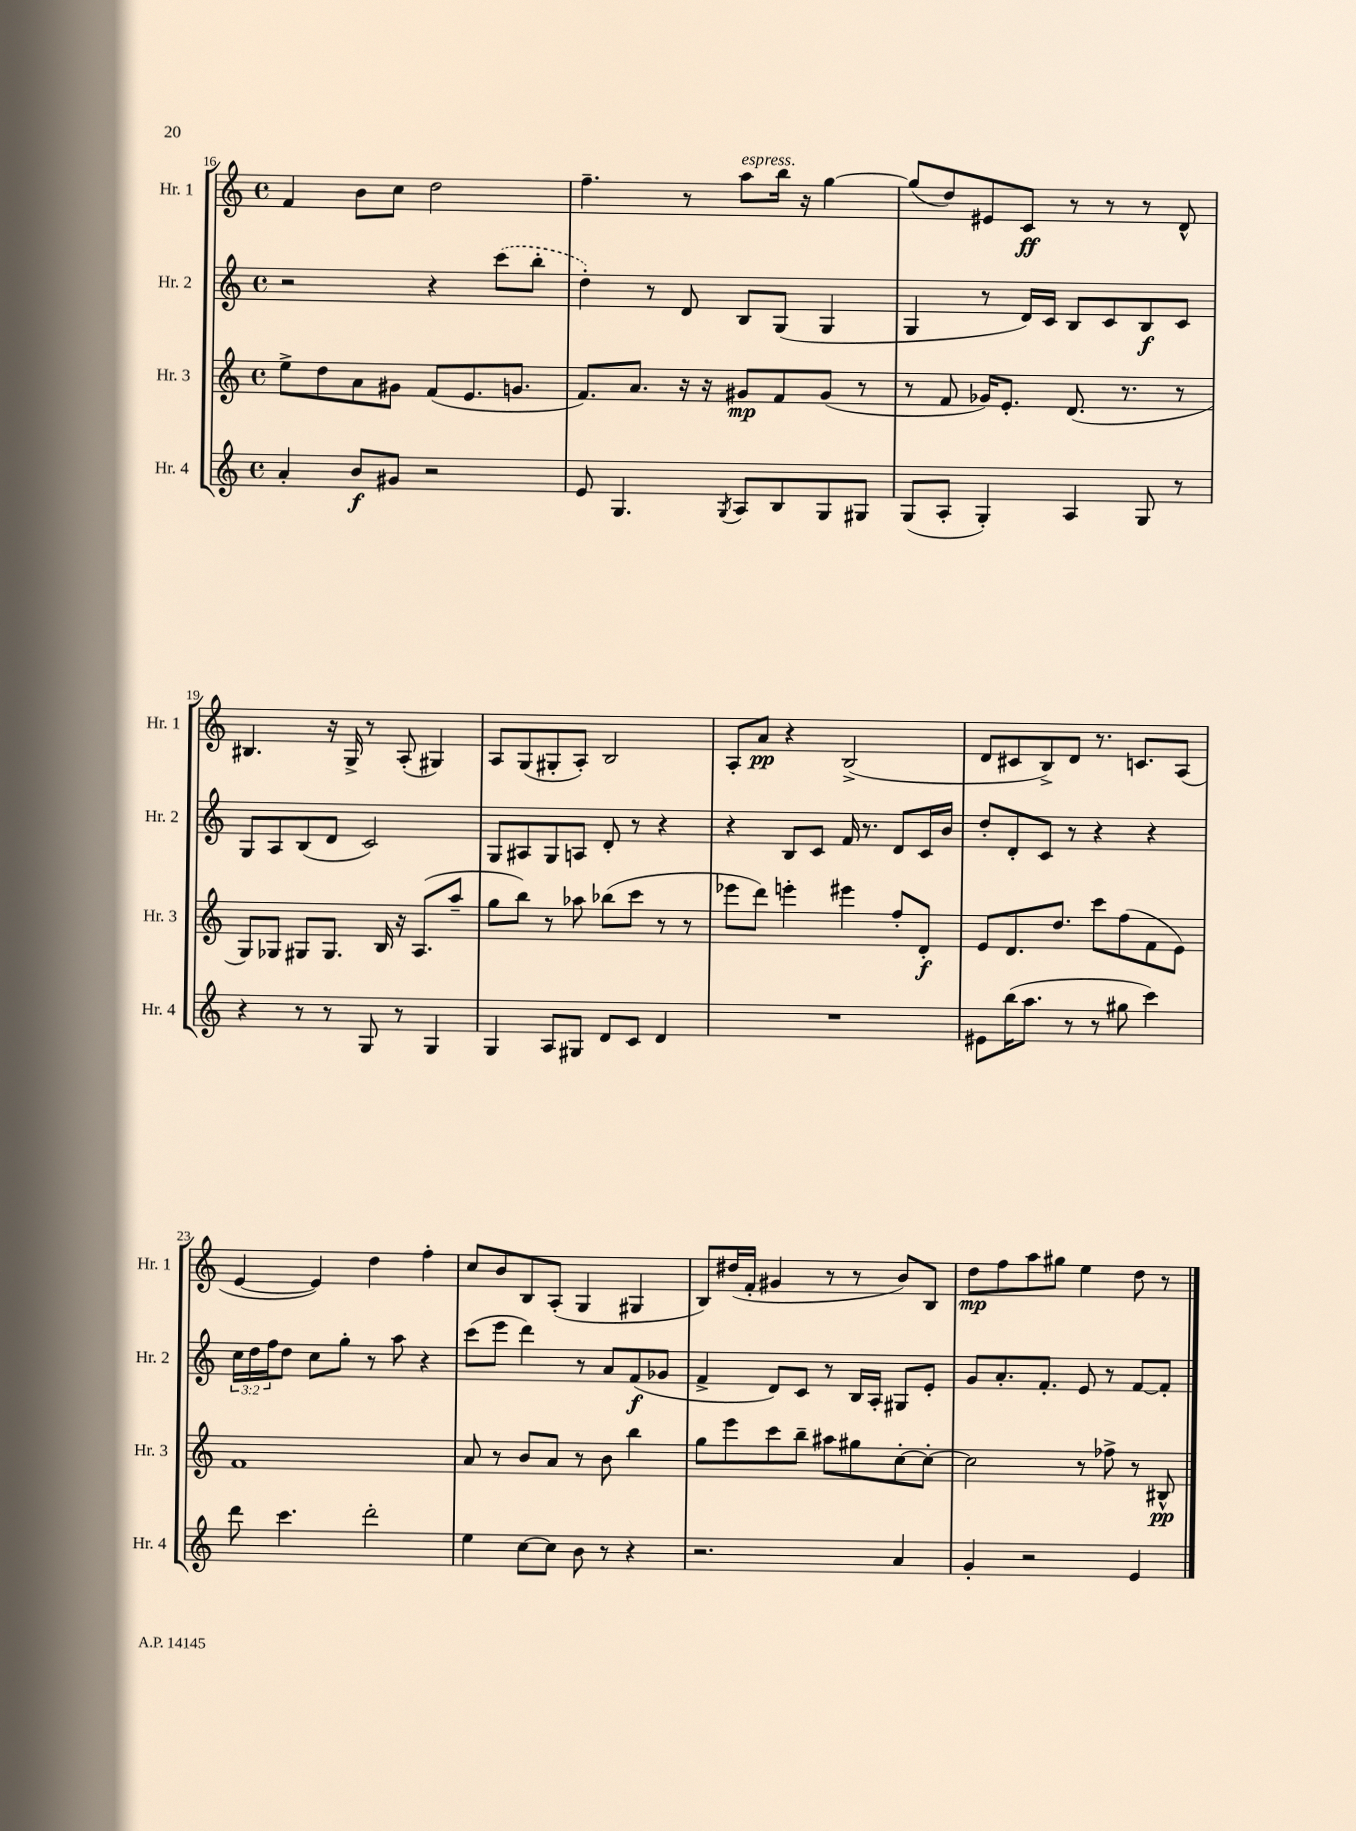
<<
\new StaffGroup <<
\new Staff = "s0" \with { instrumentName = "Hr. 1" shortInstrumentName = "Hr. 1" } {
    \clef treble \key c \major \defaultTimeSignature \time 4/4
    f'4 b'8 c''8 d''2 |
    f''4.-- r8 a''8^\markup { \italic "espress." } b''16 r16 g''4~ |
    g''8( d''8) eis'8 c'8\ff r8 r8 r8 d'8-^ |
    bis4. r16 g16-> r8 a8-.( gis4) |
    a8 g8( gis8-. a8-.) b2 |
    a8-. a'8\pp r4 b2->( |
    d'8 cis'8 b8->) d'8 r8. c'8. a8( |
    e'4~ e'4) d''4 f''4-. |
    c''8 b'8 b8 a8-.( g4 gis4 |
    b8) dis''16( f'16-. gis'4 r8 r8 b'8) b8 |
    d''8\mp f''8 a''8 gis''8 e''4 d''8 r8 \bar "|." |
}
\new Staff = "s1" \with { instrumentName = "Hr. 2" shortInstrumentName = "Hr. 2" } {
    \clef treble \key c \major \defaultTimeSignature \time 4/4 \override Staff.TupletNumber.text = #tuplet-number::calc-fraction-text
    r2 r4 \once \slurDashed c'''8( b''8-. |
    d''4-.) r8 d'8 b8 g8( g4 |
    g4 r8 d'16) c'16 b8 c'8 b8\f c'8 |
    g8 a8 b8( d'8 c'2) |
    g8 ais8 g8 a8 d'8-. r8 r4 |
    r4 b8 c'8 f'16 r8. d'8 c'16 b'16 |
    d''8-. d'8-. c'8 r8 r4 r4 |
    \tuplet 3/2 { c''16 d''16 f''16 } d''8 c''8 g''8-. r8 a''8 r4 |
    c'''8( e'''8 d'''4) r8 a'8 f'8\f( ges'8 |
    f'4-> d'8) c'8 r8 b16 a16-. gis8 e'8-. |
    g'8 a'8.-. f'8.-. e'8 r8 f'8~ f'8-. \bar "|." |
}
\new Staff = "s2" \with { instrumentName = "Hr. 3" shortInstrumentName = "Hr. 3" } {
    \clef treble \key c \major \defaultTimeSignature \time 4/4
    e''8-> d''8 a'8 gis'8 f'8( e'8. g'8. |
    f'8.) a'8. r16 r16 gis'8\mp f'8 gis'8( r8 |
    r8 f'8 ges'16) e'8.-. d'8.( r8. r8 |
    g8) ges8 gis8 gis8. b16 r16 a8.( a''8-- |
    g''8 b''8) r8 aes''8 bes''8( c'''8 r8 r8 |
    ees'''8 d'''8) e'''4-. eis'''4 f''8-. d'8-.\f |
    e'8 d'8. d''8. c'''8 f''8( f'8 e'8) |
    f'1 |
    a'8 r8 b'8 a'8 r8 b'8 b''4 |
    g''8 e'''8 c'''8 b''8-- ais''8 gis''8 c''8~-. c''8~-. |
    c''2 r8 fes''8-> r8 bis8-^\pp \bar "|." |
}
\new Staff = "s3" \with { instrumentName = "Hr. 4" shortInstrumentName = "Hr. 4" } {
    \clef treble \key c \major \defaultTimeSignature \time 4/4
    a'4-. b'8\f gis'8 r2 |
    e'8 g4. \acciaccatura { g8 } a8 b8 g8 gis8 |
    g8( a8-. g4-.) a4 g8 r8 |
    r4 r8 r8 g8 r8 g4 |
    g4 a8 gis8 d'8 c'8 d'4 |
    R1 |
    eis'8 b''16( a''8. r8 r8 gis''8 c'''4) |
    d'''8 c'''4. d'''2-. |
    e''4 c''8~ c''8 b'8 r8 r4 |
    r2. a'4 |
    g'4-. r2 e'4 \bar "|." |
}
>>
>>
\layout { \context { \Score currentBarNumber = #16 } }
